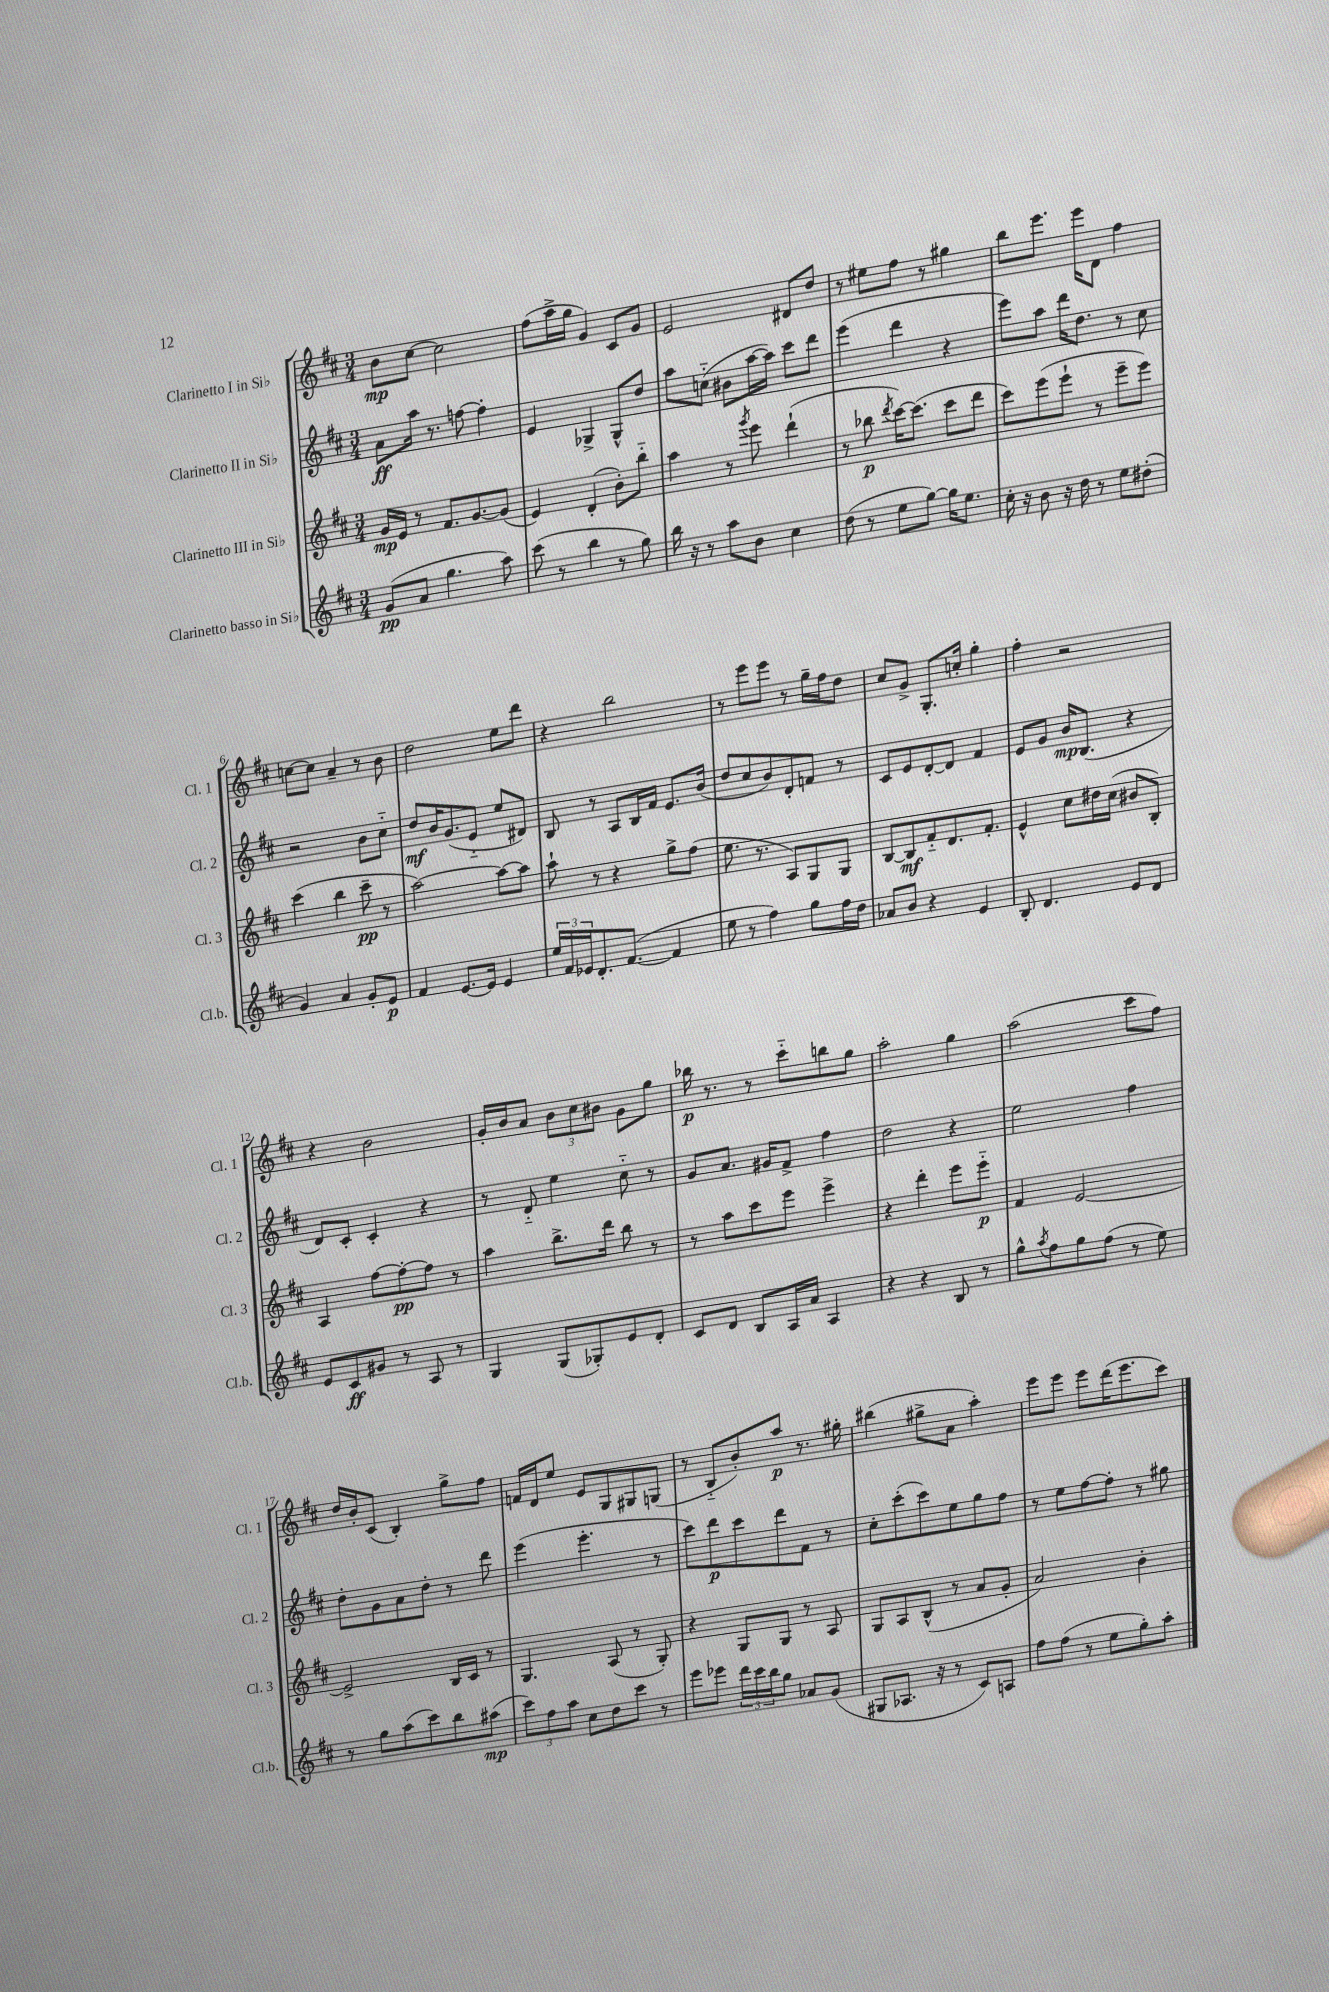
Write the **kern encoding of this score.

**kern	**kern	**kern	**kern
*staff4	*staff3	*staff2	*staff1
*clefG2	*clefG2	*clefG2	*clefG2
*k[f#c#]	*k[f#c#]	*k[f#c#]	*k[f#c#]
*M3/4	*M3/4	*M3/4	*M3/4
(8g	16g	8a	8b
.	16e	.	.
8a	8r	16aa	[8cc#
.	.	8.r	.
4.gg	8.f#	.	2cc#]
.	.	[8ff	.
.	[8.g	.	.
.	.	4ff']	.
8aa)	(8g]	.	.
=	=	=	=
(8ccc#	4e)	4e	(8ff#
8r	.	.	16aa^
.	.	.	16gg
4bb	(4d'	4G-^	4g)
8r	8b')	8G-^^	8c#
8gg)	8bb'~	8dd	8g
=	=	=	=
16bb	4aa	8aa	2e
16r	.	.	.
8r	.	(8cc'~	.
8aa	8r	8b#	.
.	8qggg	.	.
8b	8eee	[16aa	.
.	.	16aa])	.
4cc#	(4ddd`	8ccc#	8d#
.	.	8ddd	8dd
=	=	=	=
(8dd	8r	(4eee	8r
8r	8bb-	.	8ee#
.	8qddd	.	.
8ee	[16ccc#)	4ddd	8ff#
.	(8.ccc#]	.	.
[8gg)	.	.	8r
16gg]	8ccc#	4r	4gg#
8.ee	.	.	.
.	8ddd	.	.
=	=	=	=
16cc#'	8ccc#)	8eee)	8bb
16r	.	.	.
8b	(8eee	8aa	8.eee
16r	8eee`	16ddd	.
16dd	.	8.dd	16eee
8r	8r	.	8d
8ee	8eee~	8r	4ff#
(8dd#'	8eee)	8cc#	.
=	=	=	=
4g)	(4ccc#	2r	[8cc
.	.	.	8cc]
4a	4bb	.	4a~
8g'	8ccc#~	8b	8r
8e	8r	8cc#'~	8b
=	=	=	=
4f#	[2aa)	8dd	2dd
.	.	16b	.
.	.	(8.g	.
[8.e	.	.	.
.	.	8e'~	.
16e]	.	.	.
4e	8aa_	8ee	8ee
.	8aa]	8d#)	8ddd
=	=	=	=
24ee	8aa`	8B	4r
24f#	.	.	.
24e-	.	.	.
8.d'	8r	8r	.
.	4r	8A	2bb
([8.f#	.	.	.
.	.	16B	.
.	.	16f#	.
4f#]	8gg^	8.e	.
.	(8ff#	.	.
.	.	(16b	.
=	=	=	=
8ee	8.ee	8dd	8r
8r	.	8cc#	8eee
.	8.r	.	.
4ff#)	.	8b)	8eee
.	8A)	8d'	8r
8gg	8G	8f	16gg~
.	.	.	16ff#
16ff#	8G	8r	8dd
16dd	.	.	.
=	=	=	=
8a-	[8B	8c#	8cc#
8b	8B]	8e	8g^
4r	8f#'~	[8d'	8.G'
.	8.d	8d]	.
.	.	.	16cc'
4e	.	4f#	4gg'
.	8.f#'	.	.
=	=	=	=
8B'	4e^^	8e	4ff#'
4.d	.	8g	.
.	8cc#	16b	2r
.	.	(8.B	.
.	16dd#	.	.
.	(16cc#	.	.
8e	8b#	4r	.
8d	8B')	.	.
=	=	=	=
8e	4A	8d)	4r
8c#	.	8c#'	.
8g#	[8ff#	4c#'	2b
8r	8ff#'_	.	.
8A	8ff#]	4r	.
8r	8r	.	.
=	=	=	=
4G	4aa	8r	16g'
.	.	.	16b
.	.	8d'~	8a
(8G	8.bb^	4ee	12b
.	.	.	12cc#
8G-')	.	.	.
.	.	.	12b#
.	16ddd	.	.
8e	8bb	8cc#'~	8g
8d'	8r	8r	8gg
=	=	=	=
8c#	8r	8g	16bb-
.	.	.	8.r
8d	8aa	8.a	.
8B	8ccc#	.	8r
.	.	16g#	.
16A	8eee	8f#^	8ccc#'~
16a	.	.	.
4A	4eee^	4ff#	8bb
.	.	.	8gg
=	=	=	=
4r	4r	2dd	2aa'
4r	4ddd'	.	.
8B	8eee	4r	4gg
8r	8eee'~	.	.
=	=	=	=
8gg^^	4f#	2ee	(2aa
8qaa	.	.	.
8ff#	.	.	.
8gg	[2e	.	.
(8ff#	.	.	.
8r	.	4ff#	8ccc#
8ee)	.	.	8ff#)
=	=	=	=
8r	2e^]	8dd'	16dd
.	.	.	16b'
8gg	.	8g	(8c#
(8aa	.	8a	4B')
8ccc#)	.	8dd'	.
8bb	16B	8r	8gg^
.	16c#	.	.
(8aa#	8r	8ddd	8ff#
=	=	=	=
12ccc#)	4.G	(4eee	16f
.	.	.	16d
12ff#	.	.	.
.	.	.	8ee
12aa	.	.	.
8cc#	.	4.eee'	8e
8dd	(8A	.	8G
8ccc#	8r	.	8G#
8r	8G')	8r	(8G
=	=	=	=
8eee	4r	8ccc#)	8r
8eee-	.	8ddd	8B'~
24ddd	8G	8ccc#	8b')
24ccc#	.	.	.
24bb	.	.	.
8gg	8G	8ddd	8aa
8a-	8r	8f#	8.r
(8g	8A	8r	.
.	.	.	16gg#'
=	=	=	=
8G#	8G	8cc#'	(4bb#
8.A-	8A	(8ccc#'	.
.	(8B^^	8ccc#)	8gg#^
16r	.	.	.
8r	8r	8ee	8a
8c#)	8a	8gg	4aa')
8A	8g'	8ff#	.
=	=	=	=
8ff#	2a)	8r	8eee
(8ff#	.	8ee	8eee
8r	.	[8ff#	8eee
8ee	.	8ff#']	(16ddd
.	.	.	8.eee
8gg')	4b'	8r	.
8aa'	.	8gg#	8ccc#)
==	==	==	==
*-	*-	*-	*-
